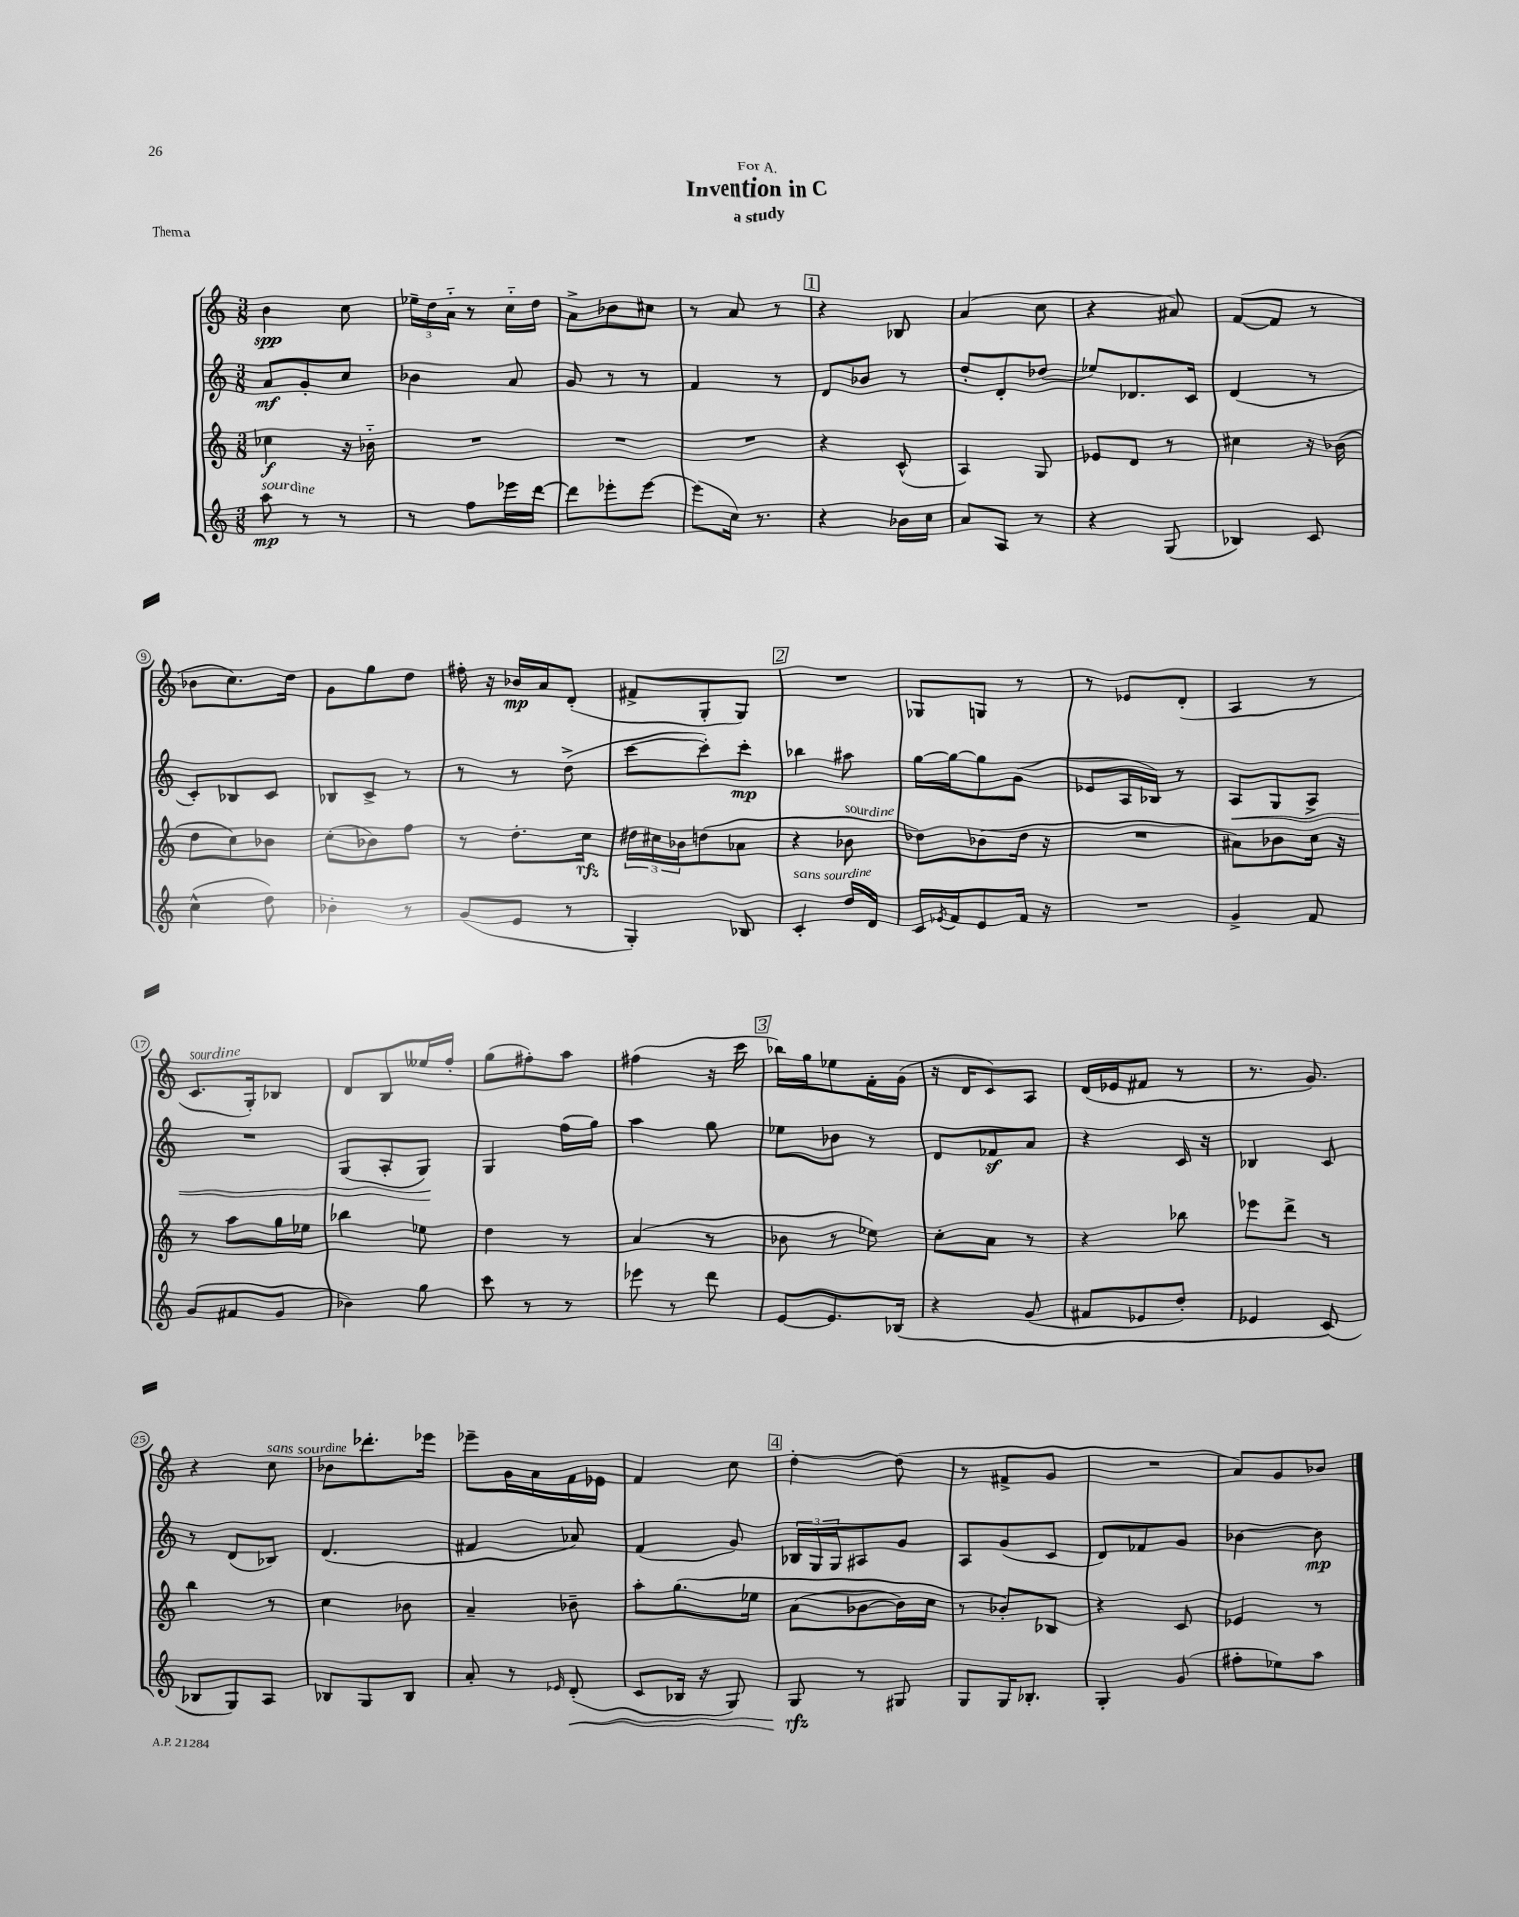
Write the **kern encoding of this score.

**kern	**kern	**kern	**kern
*staff4	*staff3	*staff2	*staff1
*clefG2	*clefG2	*clefG2	*clefG2
*k[]	*k[]	*k[]	*k[]
*M3/8	*M3/8	*M3/8	*M3/8
8aa	4cc-	8a	4b
8r	.	8g'	.
8r	16r	8cc	8cc
.	16b-'~	.	.
=	=	=	=
8r	4.r	4b-	24ee-~
.	.	.	24dd
.	.	.	24a'~
8ff	.	.	8r
16eee-	.	8a	16cc'~
[16ddd	.	.	16dd
=	=	=	=
8ddd]	4.r	8g	8a^
8eee-'	.	8r	8b-
[8eee-	.	8r	8cc#
=	=	=	=
(8eee-]	4.r	4f	8r
16cc)	.	.	8a
8.r	.	.	.
.	.	8r	8r
=	=	=	=
4r	4r	8d	4r
.	.	8b-	.
16b-	(8c^^	8r	8B-
16cc	.	.	.
=	=	=	=
8a	4A)	8dd'	(4a
8A	.	8d'	.
8r	8G	(8dd-	8cc
=	=	=	=
4r	8e-	8ee-)	4r
.	8d	8.d-	.
(8G	8r	.	8a#)
.	.	16c	.
=	=	=	=
4B-)	4cc#	(4d	([8f
.	.	.	8f]
8c	16r	8r	8r
.	(16b-	.	.
=	=	=	=
(4cc^^	8dd	8c')	8b-
.	8cc)	8B-	8.cc)
8dd)	8b-	8c	.
.	.	.	16dd
=	=	=	=
4b-'	(8cc'	8B-	8g
.	8b-)	8c^	8gg
8r	8ff	8r	8dd
=	=	=	=
(8g	8r	8r	16ff#'
.	.	.	16r
8e	8.dd'	8r	16b-
.	.	.	16a
8r	.	(8dd^	(8d'
.	16cc	.	.
=	=	=	=
4G')	24dd#	[8ccc	8f#^
.	24cc#	.	.
.	24b-	.	.
.	(8dd	8ccc'])	8G'
8B-	8a-	8ccc'	8G)
=	=	=	=
4c'	4r	4bb-	4.r
16dd	8b-	8aa#	.
16d	.	.	.
=	=	=	=
16c	8dd-)	[16gg	8G-
8qe-	.	.	.
16f	.	16gg_	.
8e-	(8b-	8gg]	8G
16f	16dd-	(8g	8r
16r	16r	.	.
=	=	=	=
4.r	4.r	8e-	8r
.	.	16A	8e-
.	.	16B-)	.
.	.	8r	(8d'
=	=	=	=
4g^	8a#)	8A	4A
.	8b-	8G	.
8f	16cc	8A^	8r
.	16r	.	.
=	=	=	=
(8g	8r	4.r	8.c
8f#	8aa	.	.
.	.	.	16G')
8g	16gg	.	8B-
.	16ee-	.	.
=	=	=	=
4b-)	4bb-	(8G	8d
.	.	8A'	8B
8gg	8ee-	8G)	16ee--
.	.	.	16ff'
=	=	=	=
8ccc	4dd	4G	(8gg
8r	.	.	8ff#')
8r	8r	(16ff	8aa
.	.	16gg)	.
=	=	=	=
8eee-	(4a	4aa	(4ff#
8r	.	.	.
8ddd	8r	8gg	16r
.	.	.	16ccc
=	=	=	=
[8e	8b-	8ee-	16bb-)
.	.	.	16gg
8.e]	8r	8b-	8ee-
.	8ee-)	8r	16f'
&(16B-	.	.	(16g
=	=	=	=
4r	8cc'	8d	16r
.	.	.	16d
.	8a	8f-	8c)
(8g	8r	8a	8A
=	=	=	=
8f#	4r	4r	(16d
.	.	.	16e-
8e-	.	.	8f#
8dd')	8bb-	16c	8r
.	.	16r	.
=	=	=	=
4e-	8eee-	4B-	8.r
.	8ddd^	.	.
.	.	.	8.g)
(8c&)	8r	8c	.
=	=	=	=
8B-	4bb	8r	4r
8G)	.	(8d	.
8A	8r	8B-)	8cc
=	=	=	=
8B-	4cc	(4.d	8b-
8G	.	.	8.ddd-'
8B-	8b-	.	.
.	.	.	16eee-
=	=	=	=
8a'	4a~	4f#	8eee-~
8r	.	.	16g
.	.	.	16a
16qqe-	.	.	.
(8d'	8b-~	8a-)	16f
.	.	.	16e-
=	=	=	=
8c	8aa'	(4f	4f
16B-	&(8.gg	.	.
16r	.	.	.
8G)	.	8g)	8cc
.	16ee-	.	.
=	=	=	=
8G	(8a	24B-	[4dd'
.	.	24G	.
.	.	24G	.
8r	[8b-	8A#	.
8G#	16b-])	8g	(8dd]
.	16cc	.	.
=	=	=	=
8G	8r	8A	8r
16G	8b-'&)	(8g	8f#^
8.B-'	.	.	.
.	8B-	8c	8g
=	=	=	=
4G'	4r	8d)	4.r
.	.	8f-	.
(8g	8c	8g	.
=	=	=	=
8ff#'	4e-	[4b-	8a)
8ee-)	.	.	8g
8aa	8r	8b-]	8b-
==	==	==	==
*-	*-	*-	*-
